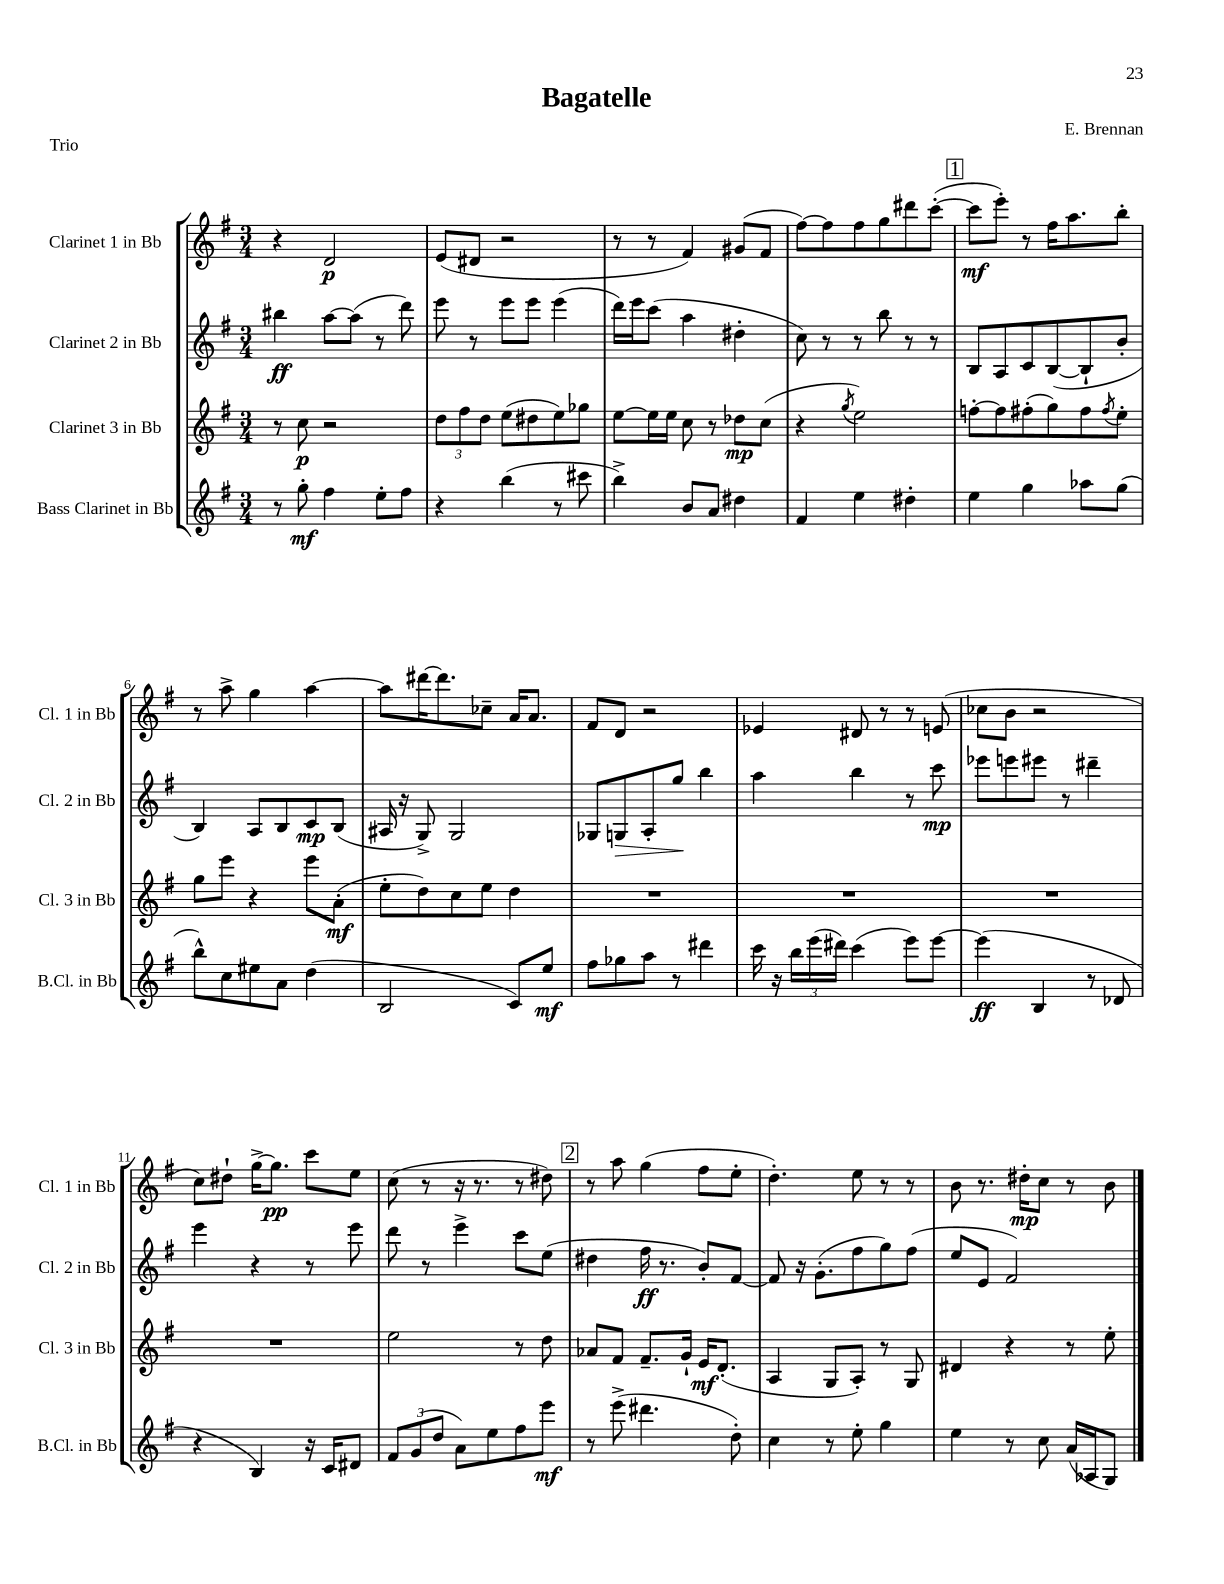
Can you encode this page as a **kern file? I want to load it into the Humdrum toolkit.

**kern	**kern	**kern	**kern
*staff4	*staff3	*staff2	*staff1
*clefG2	*clefG2	*clefG2	*clefG2
*k[f#]	*k[f#]	*k[f#]	*k[f#]
*M3/4	*M3/4	*M3/4	*M3/4
8r	8r	4bb#	4r
8gg'	8cc	.	.
4ff#	2r	[8aa	2d
.	.	(8aa]	.
8ee'	.	8r	.
8ff#	.	8ddd)	.
=	=	=	=
4r	12dd	8eee	(8e
.	12ff#	.	.
.	.	8r	8d#
.	12dd	.	.
(4bb	(8ee	8eee	2r
.	8dd#	8eee	.
8r	8ee)	(4eee	.
8ccc#	8gg-	.	.
=	=	=	=
4bb^)	[8ee	16ddd)	8r
.	.	16eee	.
.	16ee]	(8ccc	8r
.	16ee	.	.
8b	8cc	4aa	4f#)
8a	8r	.	.
4dd#	8dd-	4dd#'	(8g#
.	(8cc	.	8f#
=	=	=	=
4f#	4r	8cc)	[8ff#)
.	.	8r	8ff#]
.	8qgg	.	.
4ee	2ee)	8r	8ff#
.	.	8bb	8gg
4dd#'	.	8r	8ddd#
.	.	8r	([8ccc'
=	=	=	=
4ee	[8ff'	8B	8ccc]
.	8ff]	8A	8eee')
4gg	(8ff#'	8c	8r
.	8gg)	([8B	16ff#
.	.	.	8.aa
8aa-	8ff#	8B`]	.
.	8qff#	.	.
(8gg	8ee'	8b'	8bb'
=	=	=	=
8bb^^)	8gg	4B)	8r
8cc	8eee	.	8aa^
8ee#	4r	8A	4gg
8a	.	8B	.
(4dd	8eee	8c	[4aa
.	(8a'	(8B	.
=	=	=	=
2B	8ee'	16A#	8aa]
.	.	16r	.
.	8dd)	8G^)	[16ddd#
.	.	.	8.ddd#]
.	8cc	2G	.
.	8ee	.	8cc-~
8c)	4dd	.	16a
.	.	.	8.a
8ee	.	.	.
=	=	=	=
8ff#	2.r	8G-	8f#
8gg-	.	8G	8d
8aa	.	8A'	2r
8r	.	8gg	.
4ddd#	.	4bb	.
=	=	=	=
16ccc	2.r	4aa	4e-
16r	.	.	.
24bb	.	.	.
(24eee	.	.	.
24ddd#)	.	.	.
(4ccc	.	4bb	8d#
.	.	.	8r
8eee)	.	8r	8r
[8eee	.	8ccc	(8e
=	=	=	=
(4eee]	2.r	8eee-	8cc-
.	.	8eee	8b
4B	.	8eee#	2r
.	.	8r	.
8r	.	4ddd#~	.
8d-	.	.	.
=	=	=	=
4r	2.r	4eee	8cc)
.	.	.	8dd#`
4B)	.	4r	[16gg^
.	.	.	8.gg]
16r	.	8r	8ccc
16c	.	.	.
8d#	.	8eee	8ee
=	=	=	=
12f#	2ee	8ddd	(8cc
(12g	.	.	.
.	.	8r	8r
12dd	.	.	.
8a)	.	4eee^	16r
.	.	.	8.r
8ee	.	.	.
8ff#	8r	8ccc	8r
8eee	8dd	(8ee	8dd#)
=	=	=	=
8r	8a-	4dd#	8r
(8eee^	8f#	.	8aa
4.ddd#	8.f#~	16ff#	(4gg
.	.	8.r	.
.	16g`	.	.
.	16e	8b')	8ff#
.	(8.d'	.	.
8dd')	.	[8f#	8ee'
=	=	=	=
4cc	4A	8f#]	4.dd')
.	.	16r	.
.	.	(8.g'	.
8r	8G	.	.
8ee'	8A')	8ff#	8ee
4gg	8r	8gg)	8r
.	8G	(8ff#	8r
=	=	=	=
4ee	4d#	8ee	8b
.	.	8e	8.r
8r	4r	2f#)	.
.	.	.	16dd#'
8cc	.	.	8cc
(16a	8r	.	8r
16A-	.	.	.
8G)	8ee'	.	8b
==	==	==	==
*-	*-	*-	*-
